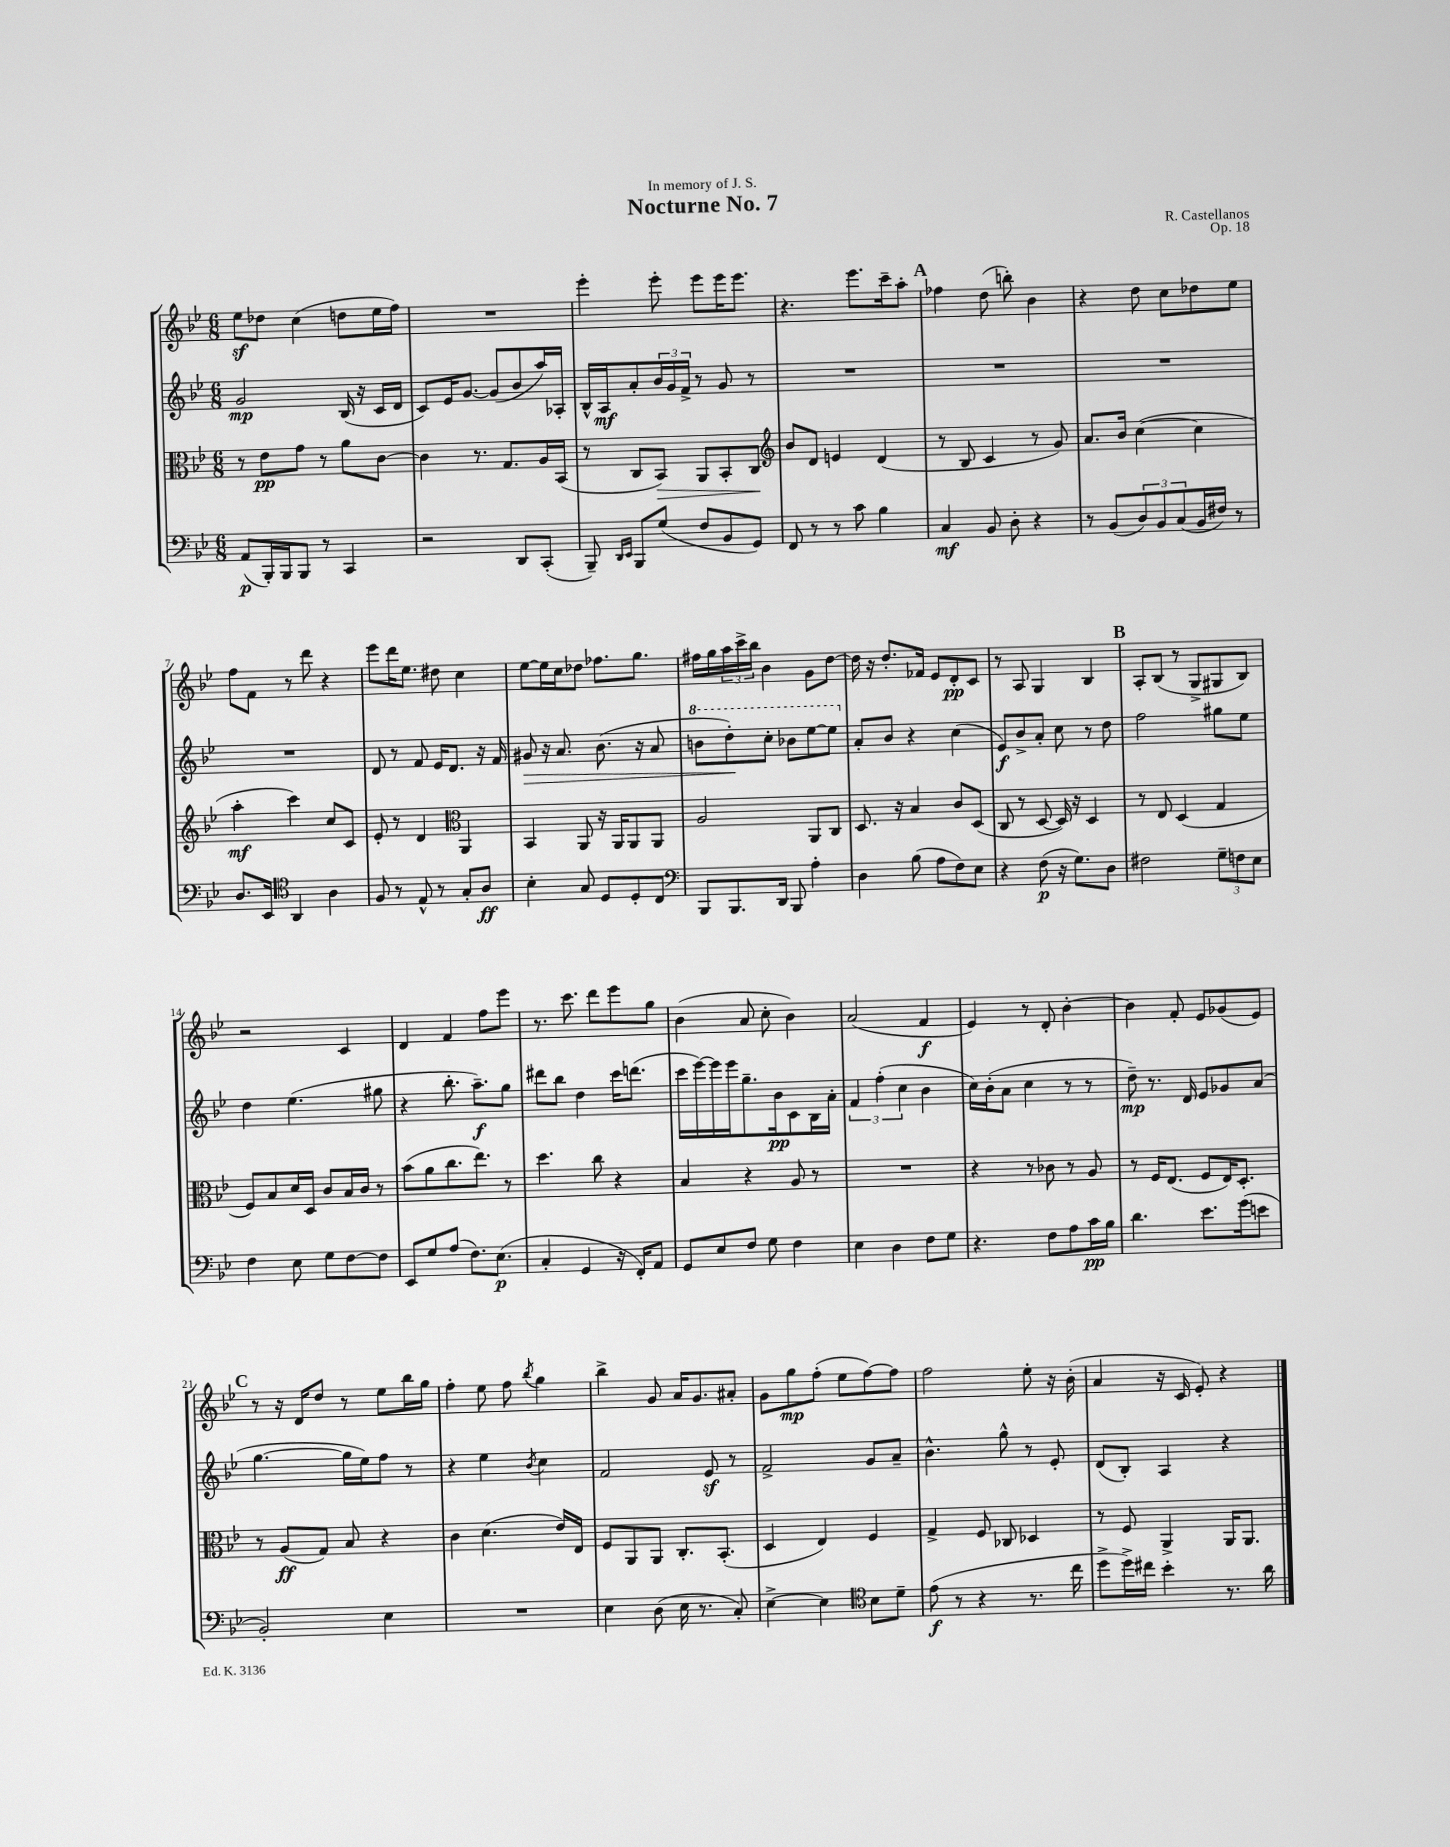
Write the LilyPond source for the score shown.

\header { title = "Nocturne No. 7" composer = "R. Castellanos" dedication = "In memory of J. S." opus = "Op. 18" }
<<
\new StaffGroup <<
\new Staff = "s0" {
    \clef treble \key bes \major \numericTimeSignature \time 6/8
    ees''8\sf des''8 c''4( d''8 ees''16 f''16) |
    R2. |
    ees'''4-. ees'''8-. ees'''8 ees'''16 ees'''8. |
    r4. ees'''8. c'''16-- a''8-. |
    \mark \markup { \bold "A" } fes''4 d''8( b''8-.) bes'4 |
    r4 d''8 c''8 des''8 ees''8 |
    f''8 f'8 r8 d'''8 r4 |
    ees'''8 d'''16 ees''8. dis''8 c''4 |
    ees''8~ ees''16 c''16 des''8 fes''8. g''8. |
    fis''16 g''16 \tuplet 3/2 { a''16 c'''16-> bes''16 } bes'4 g'8 d''8~ |
    d''16 r16 d''8.-. fes'16 ees'8 d'8-.\pp c'8 |
    r8 a8 g4 bes4 |
    \mark \markup { \bold "B" } a8-. bes8( r8 g8-> gis8 bes8) |
    r2 c'4 |
    d'4 f'4 f''8 ees'''8 |
    r8. c'''8. d'''8 ees'''8 g''8 |
    bes'4( a'8 c''8-. bes'4) |
    a'2( f'4\f |
    ees'4) r8 d'8-. bes'4~-. |
    bes'4 f'8-. ees'8 ges'8( ees'8) |
    \mark \markup { \bold "C" } r8 r16 d'16 d''8 r8 ees''8 bes''16 g''16 |
    f''4-. ees''8 f''8 \acciaccatura { bes''8 } g''4 |
    bes''4-> g'8 a'16 g'8. ais'8-. |
    g'8 g''8\mp f''8-.( ees''8 f''8~) f''8 |
    f''2 ees''8-. r16 bes'16-.( |
    a'4 r16 c'16 ees'8-.) r4 \bar "|." |
}
\new Staff = "s1" {
    \clef treble \key bes \major \numericTimeSignature \time 6/8
    g'2\mp bes16( r16 c'16 d'16 |
    c'8) ees'16 g'8.~ g'8( bes'8 a''16) aes16-. |
    bes16-^ a16\mf a'8-. \tuplet 3/2 { bes'16 g'16 f'16-> } r8 g'8 r8 |
    R2. |
    \mark \markup { \bold "A" } R2. |
    R2. |
    R2. |
    d'8 r8 f'8 ees'16 d'8. r16 f'16 |
    gis'8\> r16 a'8. bes'8.( r16 a'8 |
    \ottava #1 b''8 d'''8-.\!) c'''8-. bes''8 ees'''8~ ees'''8 \ottava #0 |
    a'8-. bes'8 r4 c''4( |
    ees'8\f) bes'8-> a'8-. c''8 r8 d''8 |
    \mark \markup { \bold "B" } f''2 gis''8 ees''8 |
    d''4 ees''4.( gis''8 |
    r4 bes''8.-. a''8.--\f) g''8 |
    dis'''8 bes''8 d''4 c'''16 d'''8.( |
    c'''16 ees'''16~) ees'''16 ees'''16 g''8.-- bes'16\pp c'8 bes16 a'16-. |
    \tuplet 3/2 { f'4 f''4-.( c''4 } bes'4 |
    c''16) bes'16-.( a'8 c''4 r8 r8 |
    d''8--\mp) r8. d'16 ees'8 ges'8 a'8( |
    \mark \markup { \bold "C" } g''4.~ g''16 ees''16) f''8 r8 |
    r4 ees''4 \acciaccatura { bes'8 } c''4 |
    f'2 ees'8\sf r8 |
    f'2-> g'8 a'8-- |
    bes'4.-^ g''8-^ r8 ees'8-. |
    d'8( bes8-.) a4 r4 \bar "|." |
}
\new Staff = "s2" {
    \clef alto \key bes \major \numericTimeSignature \time 6/8
    r8 ees'8\pp g'8 r8 a'8 c'8~ |
    c'4 r8. g8. a16 bes,16( |
    r8 c8 bes,8\>) a,8 bes,8-. c8\! |
    \clef treble bes'8 d'8 e'4 d'4( |
    \mark \markup { \bold "A" } r8 bes8 c'4 r8 g'8) |
    a'8. bes'16 c''4~( c''4 |
    a''4-.\mf c'''4) c''8 c'8 |
    ees'8-. r8 d'4 \clef alto a,4 |
    bes,4 a,8 r16 a,16 a,8 a,8 |
    a2 a,8 c8 |
    d8. r16 bes4 c'8 d8( |
    c8 r8 d8~ d16) r16 d4 |
    \mark \markup { \bold "B" } r8 ees8 d4( g4 |
    f8) bes8 d'16 d16 c'8 bes16 c'16 r8 |
    bes'8( a'8 c''8. ees''8.) r8 |
    d''4. c''8 r4 |
    bes4 r4 a8 r8 |
    R2. |
    r4 r8 ces'8 r8 a8 |
    r8 f16 ees8.( f8 ees16) d8.-. |
    \mark \markup { \bold "C" } r8 a8\ff( g8) bes8 r4 |
    c'4 d'4.( ees'16) ees16 |
    f8 a,8 a,8 c8.-. bes,8.-.( |
    d4 ees4) f4 |
    g4-> f8 ces8 des4 |
    r8 f8 a,4-> a,16 a,8. \bar "|." |
}
\new Staff = "s3" {
    \clef bass \key bes \major \numericTimeSignature \time 6/8
    a,8\p( bes,,16-.) bes,,16 bes,,8 r8 c,4 |
    r2 d,8 c,8-.( |
    bes,,8--) \grace { d,16 ees,16 } bes,,8 g8( f8 bes,8 g,8) |
    f,8 r8 r8 c'8 bes4 |
    \mark \markup { \bold "A" } c4\mf bes,8 d8-. r4 |
    r8 bes,8( \tuplet 3/2 { d8) bes,8 c8( } bes,16 fis16) r8 |
    d8. ees,16 \clef tenor a,4 a4 |
    f8 r8 ees8-^ r8 g8-. a8\ff |
    bes4-. g8 d8 d8-. c8 |
    \clef bass bes,,8 bes,,8. d,16 bes,,8 a4-. |
    d4 bes8( a8 f8) ees8 |
    r4 f8\p( r16 g8.) d8 |
    \mark \markup { \bold "B" } fis2 \tuplet 3/2 { g8-- f8 ees8 } |
    f4 ees8 g8 f8~ f8 |
    ees,8 g8 a8( f8.) ees8.\p( |
    c4-. g,4 r16 f,16-.) a,8 |
    g,8 ees8 f8 g8 f4 |
    ees4 d4 f8 g8 |
    r4. f8 a8 c'16\pp bes16 |
    d'4. ees'8. g'16( e'8 |
    \mark \markup { \bold "C" } bes,2-.) ees4 |
    R2. |
    ees4 d8( ees16 r8. c8-.) |
    ees4~-> ees4 \clef tenor bes8 d'8-- |
    ees'8\f( r8 r4 r8. c''16 |
    d''8-> d''16->) cis''16 bes'4-. r8. a'16 \bar "|." |
}
>>
>>
